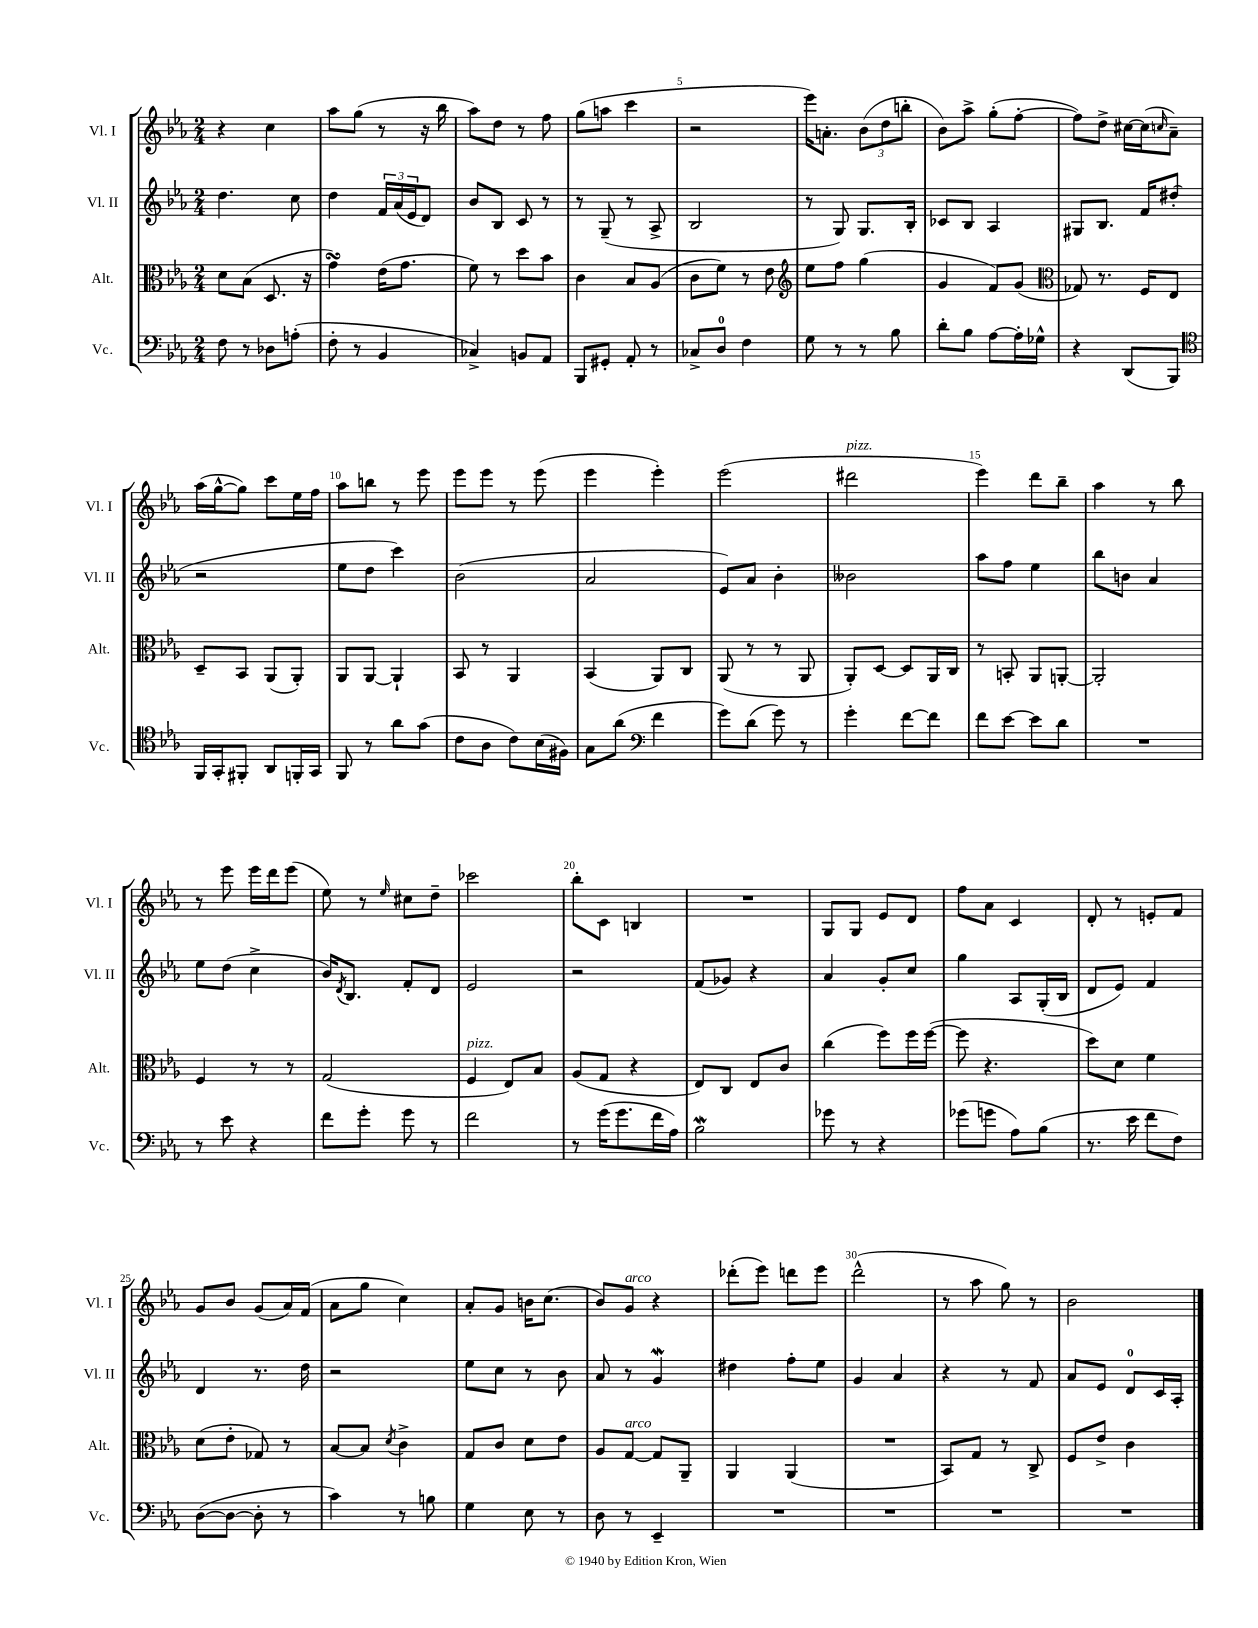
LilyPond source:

<<
\new StaffGroup <<
\new Staff = "s0" \with { instrumentName = "Vl. I" shortInstrumentName = "Vl. I" } {
    \clef treble \key ees \major \numericTimeSignature \time 2/4
    r4 c''4 |
    aes''8 g''8( r8 r16 bes''16 |
    aes''8) d''8 r8 f''8 |
    g''8( a''8 c'''4 |
    r2 |
    ees'''16) a'8.-. \tuplet 3/2 { bes'8( d''8 b''8-. } |
    bes'8) aes''8-> g''8-.( f''8~-. |
    f''8) d''8-> cis''16~ cis''16( \grace { c''16 } aes'8--) |
    aes''16( g''16~-^ g''8) c'''8 ees''16 f''16 |
    aes''8 b''8 r8 ees'''8 |
    ees'''8 ees'''8 r8 ees'''8( |
    ees'''4 ees'''4-.) |
    ees'''2( |
    dis'''2^\markup { \italic "pizz." } |
    ees'''4) d'''8 bes''8-- |
    aes''4 r8 bes''8 |
    r8 ees'''8 ees'''16 d'''16 ees'''8( |
    ees''8) r8 \grace { ees''16 } cis''8 d''8-- |
    ces'''2 |
    bes''8-. c'8 b4 |
    R2 |
    g8 g8 ees'8 d'8 |
    f''8 aes'8 c'4 |
    d'8-. r8 e'8-. f'8 |
    g'8 bes'8 g'8( aes'16) f'16( |
    aes'8 g''8 c''4) |
    aes'8-. g'8 b'16 c''8.( |
    bes'8) g'8^\markup { \italic "arco" } r4 |
    des'''8-.( ees'''8) d'''8 ees'''8 |
    d'''2-^( |
    r8 aes''8 g''8) r8 |
    bes'2 \bar "|." |
}
\new Staff = "s1" \with { instrumentName = "Vl. II" shortInstrumentName = "Vl. II" } {
    \clef treble \key ees \major \numericTimeSignature \time 2/4
    d''4. c''8 |
    d''4 \tuplet 3/2 { f'16 aes'16( ees'16 } d'8) |
    bes'8 bes8 c'8 r8 |
    r8 g8--( r8 aes8-> |
    bes2 |
    r8 g8) g8. bes16-. |
    ces'8 bes8 aes4 |
    gis8 bes8. f'16 dis''8-.( |
    r2 |
    ees''8 d''8 c'''4) |
    bes'2( |
    aes'2 |
    ees'8) aes'8 bes'4-. |
    beses'2 |
    aes''8 f''8 ees''4 |
    bes''8 b'8 aes'4 |
    ees''8 d''8( c''4-> |
    bes'16) \acciaccatura { d'8 } bes8. f'8-. d'8 |
    ees'2 |
    r2 |
    f'8( ges'8) r4 |
    aes'4 g'8-. c''8 |
    g''4 aes8 g16-.( bes16 |
    d'8 ees'8) f'4 |
    d'4 r8. d''16 |
    r2 |
    ees''8 c''8 r8 bes'8 |
    aes'8 r8 g'4\mordent |
    dis''4 f''8-. ees''8 |
    g'4 aes'4 |
    r4 r8 f'8 |
    aes'8 ees'8 d'8-0 c'16 aes16-. \bar "|." |
}
\new Staff = "s2" \with { instrumentName = "Alt." shortInstrumentName = "Alt." } {
    \clef alto \key ees \major \numericTimeSignature \time 2/4
    d'8 bes8( d8. r16 |
    g'4\turn) ees'16( g'8. |
    f'8) r8 d''8 bes'8 |
    c'4 bes8 aes8( |
    c'8 f'8) r8 ees'8 |
    \clef treble ees''8 f''8 g''4( |
    g'4 f'8) g'8( |
    \clef alto ges8) r8. f16 ees8 |
    d8-- bes,8 aes,8( aes,8-.) |
    aes,8 aes,8~ aes,4-! |
    bes,8 r8 aes,4 |
    bes,4( aes,8) c8 |
    aes,8( r8 r8 aes,8 |
    aes,8-.) d8~ d8 aes,16 c16 |
    r8 b,8-. aes,8 a,8~-. |
    a,2-. |
    f4 r8 r8 |
    g2( |
    f4^\markup { \italic "pizz." } ees8) bes8 |
    aes8( g8 r4 |
    ees8) c8 ees8 c'8 |
    c''4( f''8) f''16 f''16~( |
    f''8 r4. |
    d''8) d'8 f'4 |
    d'8( ees'8-. ges8) r8 |
    bes8~ bes8 \acciaccatura { d'8 } c'4-> |
    g8 c'8 d'8 ees'8 |
    aes8 g8~^\markup { \italic "arco" } g8 aes,8-- |
    aes,4 aes,4( |
    R2 |
    bes,8) g8 r8 c8-> |
    f8 ees'8-> c'4 \bar "|." |
}
\new Staff = "s3" \with { instrumentName = "Vc." shortInstrumentName = "Vc." } {
    \clef bass \key ees \major \numericTimeSignature \time 2/4
    f8 r8 des8 a8-.( |
    f8-. r8 bes,4 |
    ces4->) b,8 aes,8 |
    bes,,8 gis,8-. aes,8-. r8 |
    ces8-> d8-0 f4 |
    g8 r8 r8 bes8 |
    d'8-. bes8 aes8~ aes16-. ges16-^ |
    r4 d,8( bes,,8) |
    \clef tenor f,16 g,16-. fis,8-. aes,8 f,16-. g,16 |
    f,8 r8 aes'8 g'8( |
    c'8 aes8 c'8) bes16( fis16) |
    g8 aes'8( \clef bass f'4 |
    g'8) d'8( g'8) r8 |
    g'4-. f'8~ f'8 |
    f'8 ees'8~ ees'8 d'8 |
    R2 |
    r8 ees'8 r4 |
    f'8 g'8-. g'8 r8 |
    f'2 |
    r8 g'16( g'8. f'16 aes16) |
    bes2\mordent |
    ges'8 r8 r4 |
    ges'8( g'8 aes8) bes8( |
    r8. ees'16 f'8 f8) |
    d8~( d8~ d8-. r8 |
    c'4) r8 b8 |
    g4 ees8 r8 |
    d8 r8 ees,4-- |
    R2 |
    R2 |
    R2 |
    R2 \bar "|." |
}
>>
>>
\layout { \context { \Score \override BarNumber.break-visibility = ##(#f #t #t) barNumberVisibility = #(every-nth-bar-number-visible 5) } }
